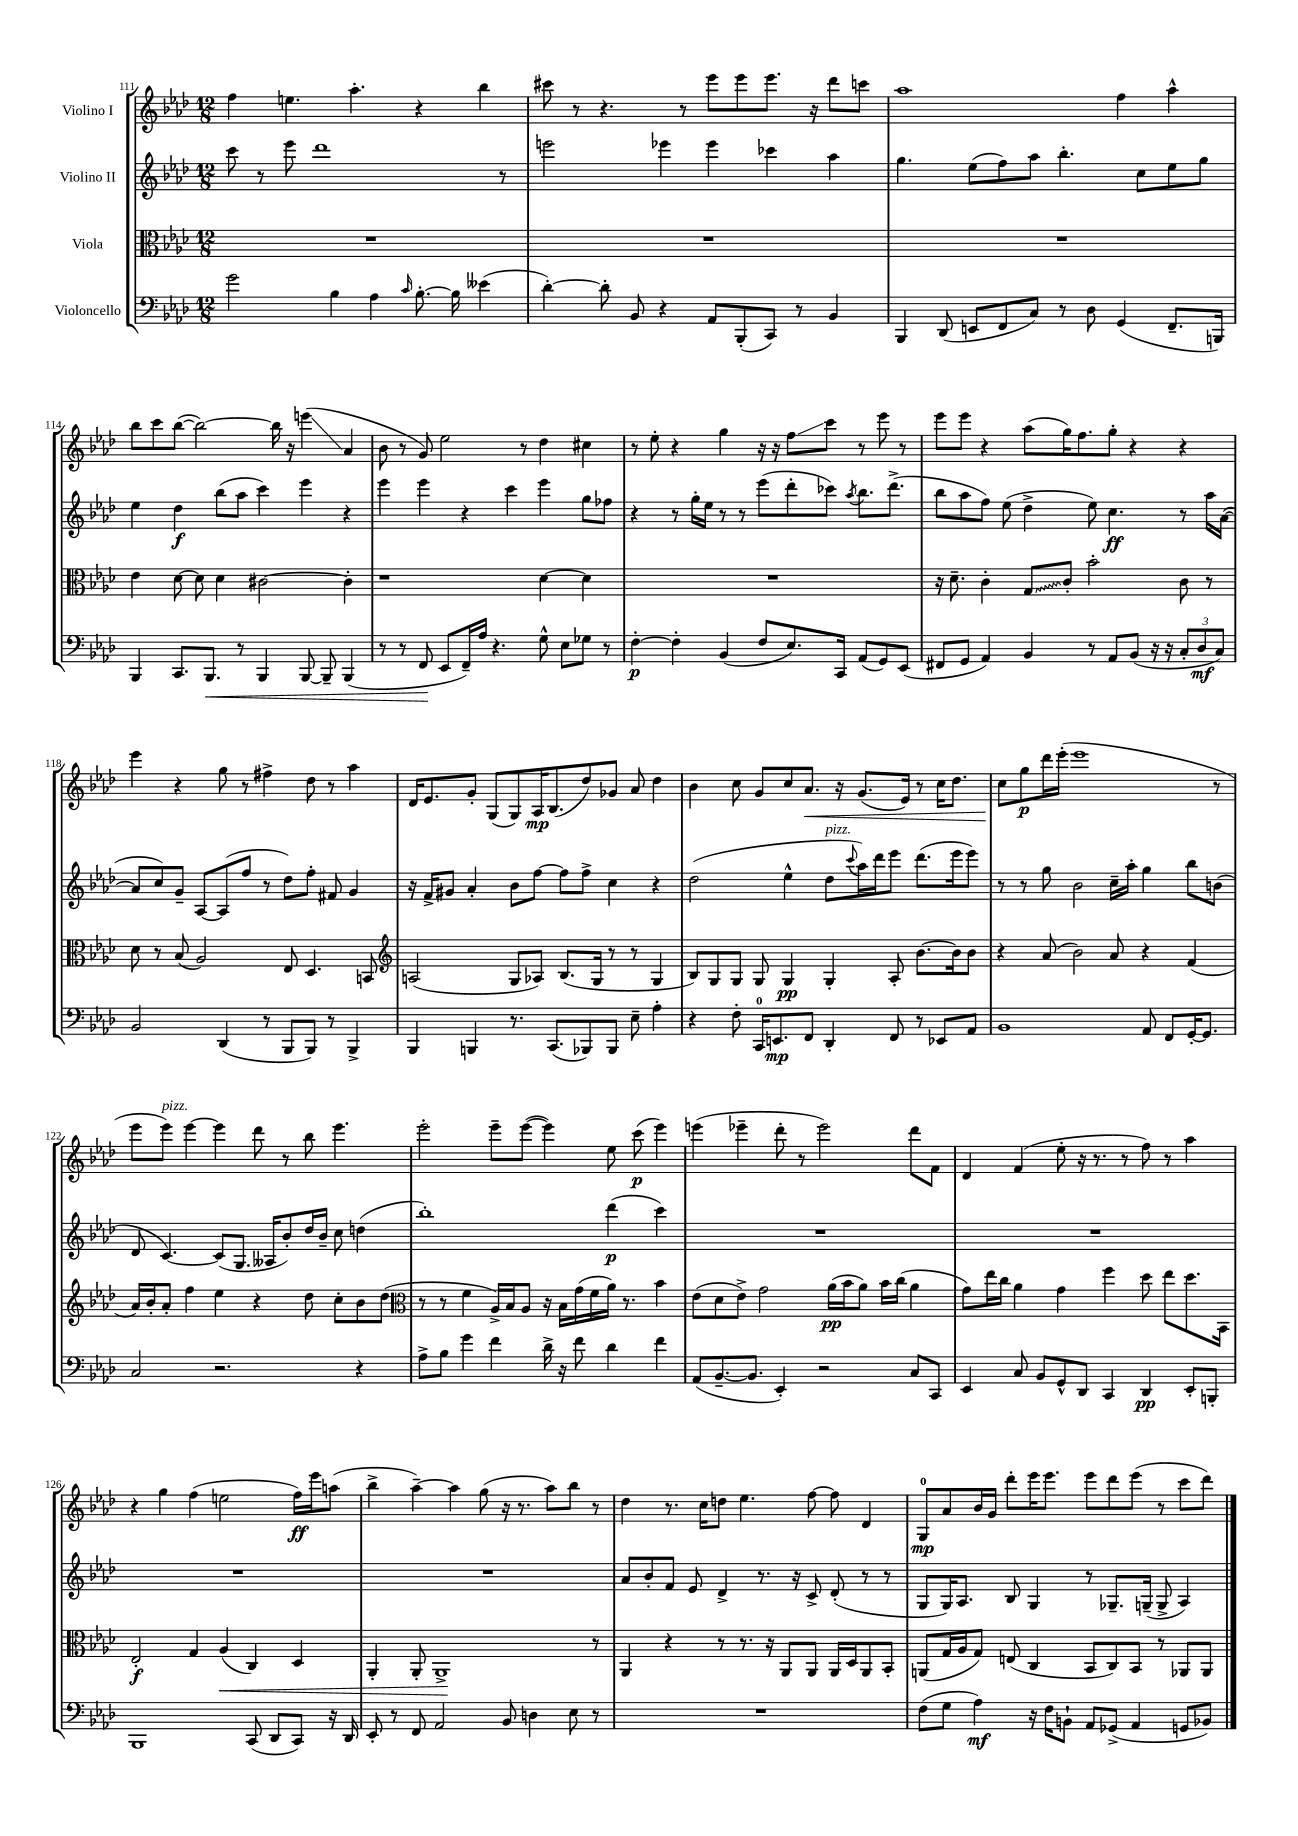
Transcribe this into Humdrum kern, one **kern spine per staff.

**kern	**kern	**kern	**kern
*staff4	*staff3	*staff2	*staff1
*clefF4	*clefC3	*clefG2	*clefG2
*k[b-e-a-d-]	*k[b-e-a-d-]	*k[b-e-a-d-]	*k[b-e-a-d-]
*M12/8	*M12/8	*M12/8	*M12/8
2g	1.r	8ccc	4ff
.	.	8r	.
.	.	8eee-	4.ee
.	.	1ddd-	.
4B-	.	.	.
.	.	.	4.aa-'
4A-	.	.	.
16qqc	.	.	.
[8.B-'	.	.	4r
16B-]	.	.	.
(4e--	.	.	4bb-
.	.	8r	.
=	=	=	=
[4d-')	1.r	2eee	8ccc#
.	.	.	8r
8d-']	.	.	4.r
8BB-	.	.	.
4r	.	4eee-	.
.	.	.	8r
8AA-	.	4eee-	8eee-
(8BBB-'	.	.	8eee-
8CC)	.	4ccc-	8.eee-
8r	.	.	.
.	.	.	16r
4BB-	.	4aa-	8ddd-
.	.	.	8ccc
=	=	=	=
4BBB-	1.r	4.gg	1aa-
(8DD-	.	.	.
8EE	.	(8ee-	.
8FF	.	8ff)	.
8C)	.	8aa-	.
8r	.	4.bb-'	.
8D-	.	.	.
(4GG	.	.	4ff
.	.	8cc	.
8.FF~	.	8ee-	4aa-^^
.	.	8gg	.
16BBB)	.	.	.
=	=	=	=
4BBB-	4e-	4ee-	8bb-
.	.	.	8ccc
8.CC	[8d-	4dd-	([8bb-
.	8d-]	.	2bb-_)
8.BBB-	.	.	.
.	4d-	(8bb-	.
8r	.	8aa-	.
4BBB-	[2c#	4ccc)	.
.	.	.	16bb-]
.	.	.	16r
[8BBB-	.	4eee-	(4eee
8BBB-~]	.	.	.
(4BBB-	4c#']	4r	4a-
=	=	=	=
8r	1r	4eee-	8b-
8r	.	.	8r
8FF	.	4eee-	8g)
8EE-	.	.	2ee-
16FF~)	.	4r	.
16A-	.	.	.
4.r	.	.	.
.	.	4ccc	.
.	.	.	8r
8G^^	[4d-	4eee-	4dd-
8E-	.	.	.
8G-	4d-]	8gg	4cc#
8r	.	8ff-	.
=	=	=	=
[4F'	1.r	4r	8r
.	.	.	8ee-'
4F']	.	8r	4r
.	.	16gg'	.
.	.	16ee-	.
(4BB-	.	8r	4gg
.	.	8r	.
8F	.	(8eee-	16r
.	.	.	16r
8.E-)	.	8ddd-'	8ff
.	.	8ccc-)	8ccc
16CC	.	.	.
.	.	8qaa-	.
(8AA-	.	8.bb-	8r
8GG)	.	.	8eee-
.	.	(8.ddd-^	.
(8EE-	.	.	8r
=	=	=	=
8FF#	16r	8bb-	8eee-
.	8.d-~	.	.
8GG	.	8aa-	8eee-
4AA-)	4c'	8ff)	4r
.	.	(8ee-	.
4BB-	8G	4dd-^	(8aa-
.	8c'	.	16gg)
.	.	.	8.ff
8r	2b-'	8ee-)	.
8AA-	.	4.cc	8gg'
(8BB-	.	.	4r
16r	.	.	.
16r	.	.	.
12C'	8c	8r	4r
12D-	.	.	.
.	8r	16aa-	.
12C)	.	.	.
.	.	([16a-	.
=	=	=	=
2BB-	8d-	8a-]	4eee-
.	8r	8cc)	.
.	(8B-	8g~	4r
.	2A-)	[8A-	.
(4DD-	.	(8A-]	8gg
.	.	8ff	8r
8r	.	8r	4ff#^
8BBB-	8E-	8dd-)	.
8BBB-)	4.D-	8ff'	8dd-
8r	.	8f#	8r
4BBB-^	.	4g	4aa-
.	8BB	.	.
=	=	=	=
*	*clefG2	*	*
4BBB-	(2A	16r	16d-
.	.	16f^	8.e-
.	.	8g#	.
4BBB	.	4a-'	8g'
.	.	.	(8G
8.r	8G	8b-	8G)
.	8A-)	[8ff	16A-
(8.CC	.	.	(8.B-
.	(8.B-	8ff]	.
8BBB-)	.	8ff^	8dd-)
.	16G	.	.
8BBB-	8r	4cc	8g-
8E-~	8r	.	8a-
4A-'	4G	4r	4dd-
=	=	=	=
4r	8B-)	(2dd-	4b-
.	8G	.	.
8F'	8G	.	8cc
16CC	8G	.	8g
8.EE	.	.	.
.	4G	4ee-^^	8cc
8FF	.	.	8.a-
4DD-'	4G'	8dd-	.
.	.	.	16r
.	.	8qqccc	.
.	.	16aa-)	(8.g
.	.	16ddd-	.
8FF	8A-'	8eee-	.
.	.	.	16e-)
8r	[8.b-	(8.ddd-	8r
8EE-	.	.	16cc
.	16b-]	16eee-	8.dd-
8AA-	8b-	8eee-)	.
=	=	=	=
1BB-	4r	8r	8cc
.	.	8r	8gg
.	(8a-	8gg	16ddd-
.	.	.	(16eee-'
.	2b-)	2b-	1eee-
.	8a-	16cc~	.
.	.	16aa-'	.
8AA-	4r	4gg	.
8FF	.	.	.
[16GG'	(4f	8bb-	.
8.GG]	.	.	.
.	.	(8b	8r
=	=	=	=
2C	16a-)	8d-	8eee-
.	16b-'	.	.
.	8a-'	[4.c)	8eee-)
.	4ff	.	[4eee-
2.r	4ee-	(8c]	4eee-]
.	.	8.G	.
.	4r	.	8ddd-
.	.	16A--	.
.	.	8b-')	8r
.	8dd-	16dd-	8bb-
.	.	16b-~	.
.	8cc'	8cc	4.eee-
4r	8b-	(4dd	.
.	(8dd-	.	.
=	=	=	=
*	*clefC3	*	*
8A-^	8r	1bb-')	2eee-'
8B-	8r	.	.
4g	4f	.	.
4f	16A-^)	.	8eee-~
.	16B-	.	.
.	8A-	.	([8eee-
16d-^	16r	.	4eee-])
16r	16B-	.	.
8f	(16g	.	.
.	16f	.	.
4d-	16a-)	(4ddd-	8ee-
.	8.r	.	.
.	.	.	(8ccc
4f	4b-	4ccc)	4eee-)
=	=	=	=
(8AA-	(8e-	1.r	(4eee
[8.BB-~	8d-	.	.
.	8e-^)	.	4eee-~
8.BB-]	.	.	.
.	2g	.	.
4EE-')	.	.	8ddd-'
.	.	.	8r
2r	.	.	2eee-)
.	(16a-	.	.
.	16b-	.	.
.	8a-)	.	.
.	16b-	.	.
.	(16cc	.	.
8C	4a-	.	8ddd-
8CC	.	.	8f
=	=	=	=
4EE-	8g)	1.r	4d-
.	16ee-	.	.
.	16cc	.	.
8C	4a-	.	(4f
8BB-	.	.	.
8GG^^	4g	.	8ee-'
8DD-	.	.	16r
.	.	.	8.r
4CC	4ff	.	.
.	.	.	8r
4DD-	8dd-	.	8ff)
.	8ee-	.	8r
8EE-'	8.dd-	.	4aa-
8BBB'	.	.	.
.	16BB-	.	.
=	=	=	=
1BBB-	2E-'	1.r	4r
.	.	.	4gg
.	4G	.	(4ff
.	(4A-	.	2ee
(8CC	4C)	.	.
8DD-	.	.	.
8CC)	4D-	.	16ff)
.	.	.	16eee-
16r	.	.	(8aa
16DD-	.	.	.
=	=	=	=
8EE-'	4AA-'	1.r	4bb-^
8r	.	.	.
8FF	8AA-'	.	[4aa-~)
2AA-	1AA-^	.	.
.	.	.	4aa-]
.	.	.	(8gg
8BB-	.	.	16r
.	.	.	8.r
4D	.	.	.
.	.	.	8aa-)
8E-	.	.	8bb-
8r	8r	.	8r
=	=	=	=
1.r	4AA-	8a-	4dd-
.	.	8b-'	.
.	4r	8f	8.r
.	.	8e-	.
.	.	.	16cc
.	8r	4d-^	8dd
.	8.r	.	4.ee-
.	.	8.r	.
.	16r	.	.
.	8AA-	.	.
.	.	16r	.
.	8AA-	8c^	[8ff
.	16AA-	(8d-'	8ff]
.	16D-	.	.
.	8AA-	8r	4d-
.	8BB-'	8r	.
=	=	=	=
(8F	(8AA	8G	8G
8G	16G	16G)	8a-
.	16A-	8.A-	.
4A-)	8G)	.	16b-
.	.	.	16g
.	(8E	8B-	8ddd-'
16r	4C	4G	16eee-
16F	.	.	8.eee-
8BB`	.	.	.
8AA-	8BB-	8r	8eee-
(8GG-^	8C)	8.G-~	8ddd-
4AA-	8BB-	.	(8eee-
.	.	(16G~	.
.	8r	8G^	8r
8GG	8AA-	4A-)	8ccc
8BB-)	8AA-	.	8ddd-)
==	==	==	==
*-	*-	*-	*-
